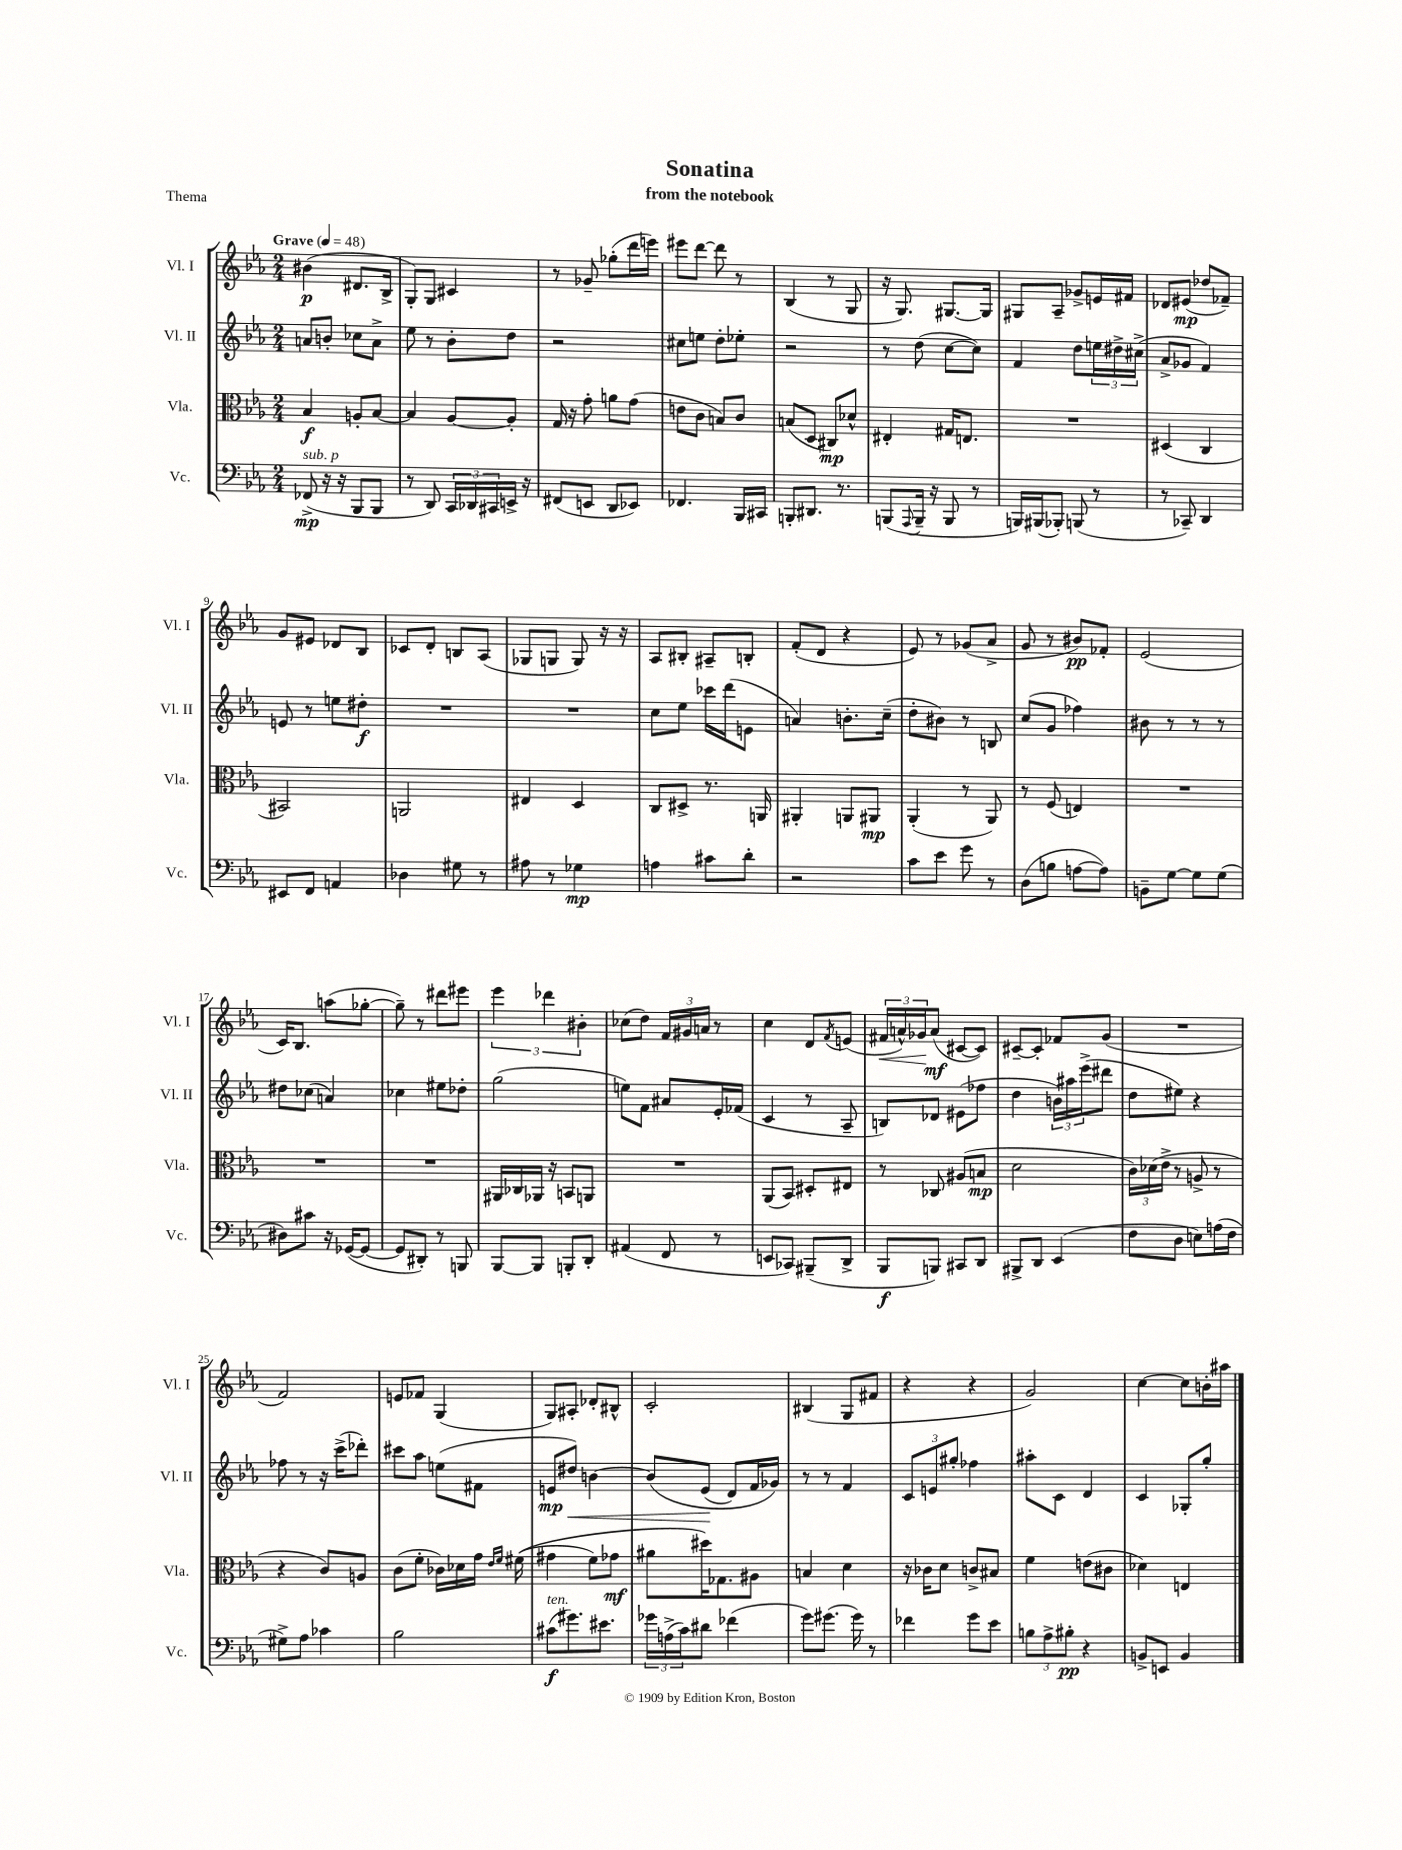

**kern	**kern	**kern	**kern
*staff4	*staff3	*staff2	*staff1
*clefF4	*clefC3	*clefG2	*clefG2
*k[b-e-a-]	*k[b-e-a-]	*k[b-e-a-]	*k[b-e-a-]
*M2/4	*M2/4	*M2/4	*M2/4
*MM48	*MM48	*MM48	*MM48
(8FF-^	4B-	8a	(4b#
16r	.	8b'	.
16r	.	.	.
8BBB-	8A'	8cc-	8.d#
8BBB-	[8B-	8a^	.
.	.	.	16B-^
=	=	=	=
8r	4B-]	8ee-	8G')
8DD)	.	8r	8G
24CC	[8A-	8b-'	4c#
24DD-	.	.	.
24CC#	.	.	.
16EE^	8A-']	8dd	.
16r	.	.	.
=	=	=	=
(8FF#	16G	2r	8r
.	16r	.	.
8EE	8g'	.	8g-~
8DD	8a	.	(8gg-'
8EE-)	(8g	.	16ddd
.	.	.	16eee)
=	=	=	=
4.FF-	8e	8cc#	8eee#
.	8c	8ee	[8ddd
.	8B)	8dd'	8ddd]
16BBB-	8c	8ee-'	8r
16CC#	.	.	.
=	=	=	=
8BBB'	(8B	2r	(4B-
8.DD#	8D	.	.
.	8C#)	.	8r
8.r	.	.	.
.	8d-^^	.	8G
=	=	=	=
(8BBB	4E#'	8r	16r
.	.	.	8.G)
8qqAAA-	.	.	.
16BBB~	.	(8dd	.
16r	.	.	.
8BBB	16G#	[8cc	[8.G#
.	8.E	.	.
8r	.	8cc])	.
.	.	.	16G#]
=	=	=	=
16BBB)	2r	4f	8G#
(16BBB#	.	.	.
8BBB-')	.	.	8A-~
(8BBB	.	8dd	8g-^
8r	.	24ee	16e
.	.	24dd#^	.
.	.	.	16f#
.	.	(24cc#^	.
=	=	=	=
8r	(4D#	8a-^	8d-
8CC-~)	.	8g-	(8e#
4DD	4C	4f)	8dd-
.	.	.	8f-~)
=	=	=	=
8EE#	2BB#)	8e	8g
8FF	.	8r	8e#
4AA	.	8ee	8d-
.	.	8dd#'	8B-
=	=	=	=
4D-	2AA	2r	8c-
.	.	.	8d'
8G#	.	.	8B
8r	.	.	(8A-
=	=	=	=
8A#	4E#	2r	8G-
8r	.	.	8G
4G-	4D	.	8G)
.	.	.	16r
.	.	.	16r
=	=	=	=
4A	8C	8cc	8A-
.	8D#^	8ee-	8B#'
8c#	8.r	16ccc-	8A#~
.	.	(16ddd	.
8d'	.	8e	8B'
.	16AA	.	.
=	=	=	=
2r	4AA#'	4a)	(8f'
.	.	.	8d
.	8AA	8.b'	4r
.	8AA#	.	.
.	.	(16cc~	.
=	=	=	=
8c	(4AA-'	8dd'	8e-)
8e-	.	8b#)	8r
8g	8r	8r	(8g-
8r	8AA-)	8B	8a-^
=	=	=	=
(8D	8r	(8cc	8g
8B	(8F	8g	8r
[8A	4E)	4ff-)	8b#)
8A])	.	.	8f-'
=	=	=	=
8BB~	2r	8b#	(2e-
[8G	.	8r	.
8G]	.	8r	.
(8G	.	8r	.
=	=	=	=
8D#)	2r	8dd#	16c)
.	.	.	8.B-
8c#	.	(8cc-	.
16r	.	4a)	(8aa
([16GG-	.	.	.
8GG-_	.	.	[8gg-'
=	=	=	=
8GG-]	2r	4cc-	8gg-~])
8DD#')	.	.	8r
8r	.	8ee#	8ddd#
8BBB	.	8dd-'	8eee#
=	=	=	=
[8BBB-	16AA#	(2gg	6eee-
.	16C-	.	.
8BBB-]	16AA-	.	.
.	.	.	6ddd-
.	16r	.	.
8BBB'	8BB	.	.
.	.	.	6b#'
8DD'	8AA	.	.
=	=	=	=
(4AA#	2r	8ee)	(8cc-
.	.	8f	8dd)
8FF	.	8a#	24f
.	.	.	24g#
.	.	.	24a
8r	.	16e-'	8r
.	.	(16f-	.
=	=	=	=
8EE	(8AA-	4c	4cc
8CC-)	8BB-)	.	.
(8BBB#~	8D#'	8r	8d
.	.	.	8qf
8DD^	8E#	8A-~	(8e
=	=	=	=
8BBB-	8r	8B)	24f#
.	.	.	24a^^)
.	.	.	24g-
8BBB)	8C-	8d-	(8a
8CC#	(8A#	(8e#	[8c#
8DD	8B	8ff-	8c#])
=	=	=	=
8BBB#^	2d	4dd	[8c#~
8DD	.	.	8c#']
(4EE-	.	24b)	8f-
.	.	24aa#	.
.	.	(24eee-^	.
.	.	8ddd#	(8g
=	=	=	=
8F	24c)	8dd	2r
.	(24d-	.	.
.	24e-^	.	.
8D	8r	8ee#)	.
8E)	8A^	4r	.
(16A	8r	.	.
16F	.	.	.
=	=	=	=
8G#^)	4r	8ff-	2f)
8A-	.	8r	.
4c-	8c)	16r	.
.	.	(16ccc^	.
.	8A	8ddd-')	.
=	=	=	=
2B-	(8c	8ccc#	8e
.	8f'	8aa-	8f-
.	16c-)	(8ee	(4G
.	16d-	.	.
.	16g	8f#	.
.	16qqe-	.	.
.	16qqf	.	.
.	&((16f#	.	.
=	=	=	=
(8c#	4g#	8e	8G)
8.g#)	.	8dd#)	8A#'
.	8f)	[4b	8d-'
8.e#	.	.	.
.	8g-	.	8B#^^
=	=	=	=
24g-	8a#	&(8b]	2c'
(24A^	.	.	.
24c)	.	.	.
8d#	16dd#&)	(8e-	.
.	8.G-	.	.
(4f-	.	8d)	.
.	8A#	16f	.
.	.	16g-&)	.
=	=	=	=
8g)	4B	8r	(4B#
(8.g#	.	8r	.
.	4d	4f	8G
16g#)	.	.	.
8r	.	.	8f#
=	=	=	=
4f-	16r	12c	4r
.	16c-	.	.
.	.	12e	.
.	8d	.	.
.	.	12gg#'	.
8g	8c^	4ff-	4r
8e-	8B#	.	.
=	=	=	=
12B	4f	8aa#'	2g)
12A-^	.	.	.
.	.	8c	.
12B#'	.	.	.
4r	(8e	4d	.
.	8c#	.	.
=	=	=	=
8BB^	4d-)	4c	[4cc
8EE	.	.	.
4BB	4E	8G-'	8cc]
.	.	8gg'	16b'
.	.	.	16aa#
==	==	==	==
*-	*-	*-	*-
